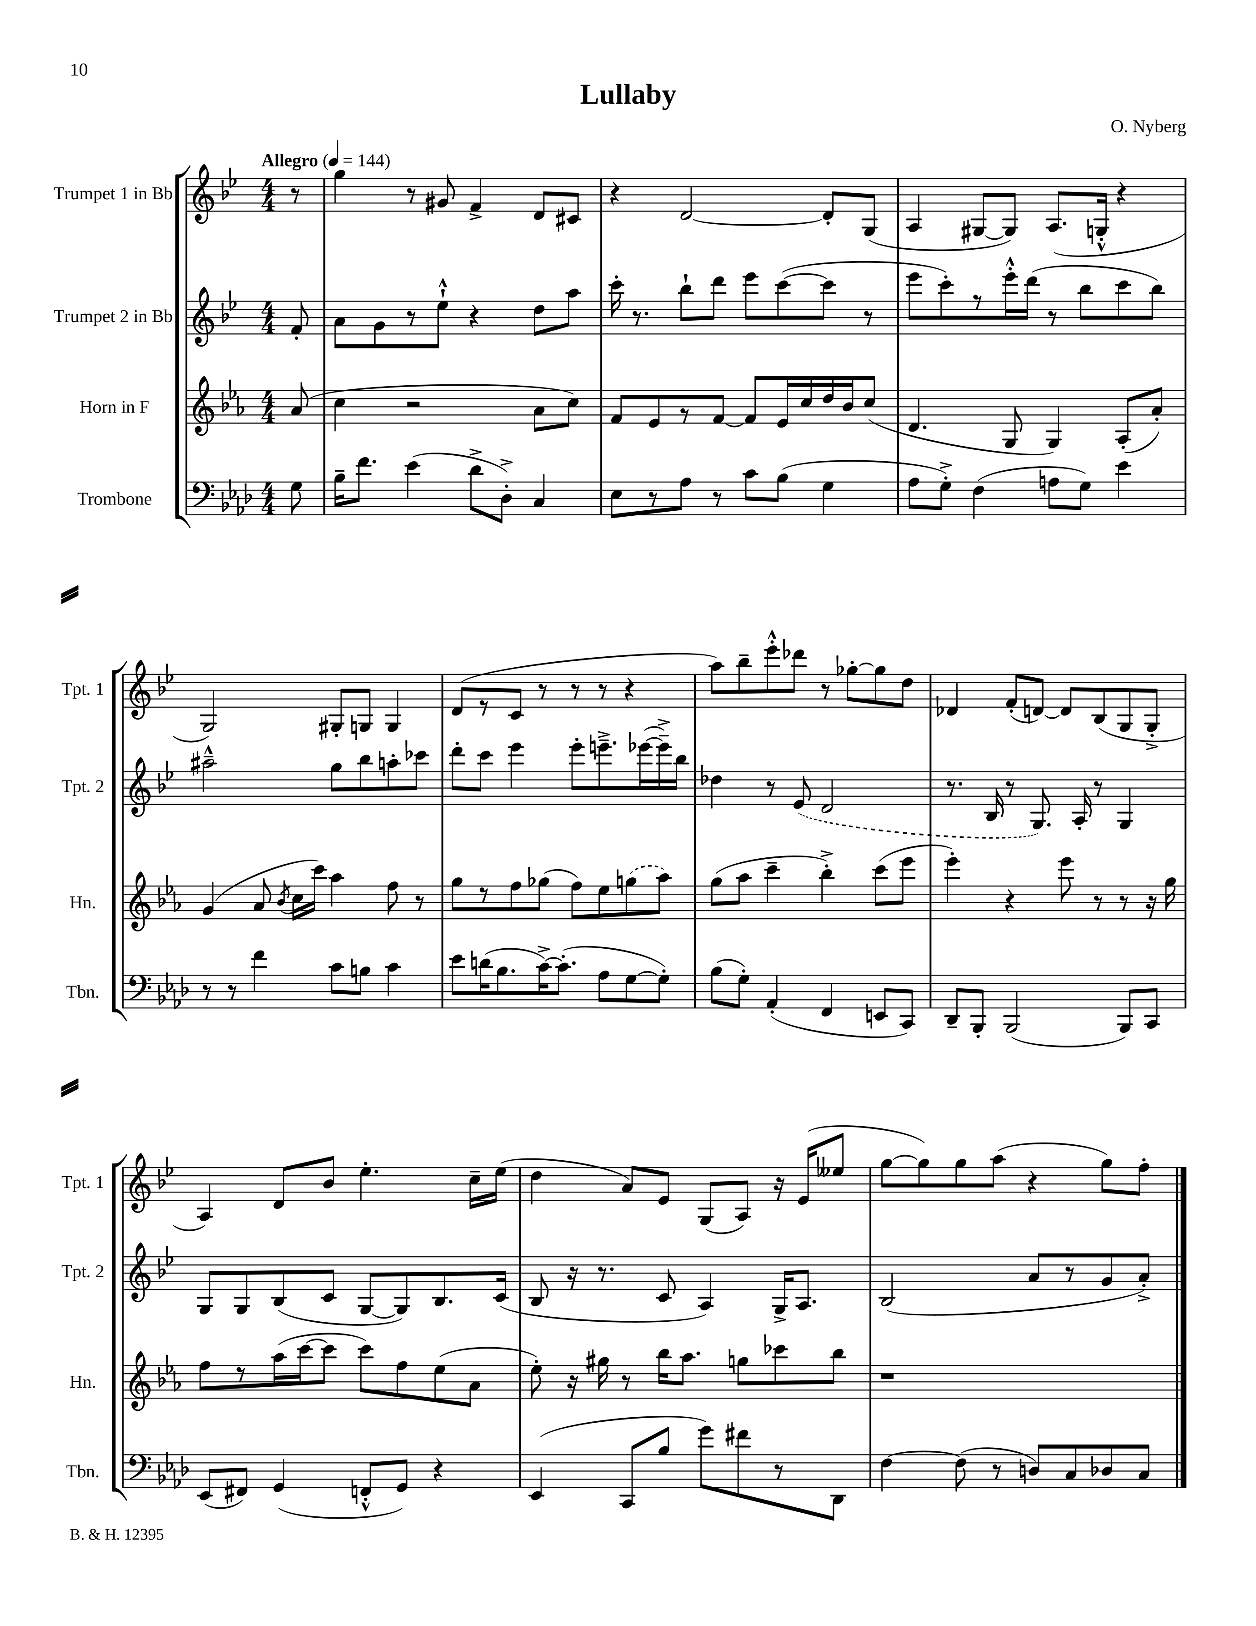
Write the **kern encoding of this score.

**kern	**kern	**kern	**kern
*part4	*part3	*part2	*part1
*staff4	*staff3	*staff2	*staff1
*I"Trombone	*I"Horn in F	*I"Trumpet 2 in Bb	*I"Trumpet 1 in Bb
*I'Tbn.	*I'Hn.	*I'Tpt. 2	*I'Tpt. 1
*clefF4	*clefG2	*clefG2	*clefG2
*k[b-e-a-d-]	*k[b-e-a-]	*k[b-e-]	*k[b-e-]
*M4/4	*M4/4	*M4/4	*M4/4
*MM144	*MM144	*MM144	*MM144
=	=	=	=
!	!	!	!LO:TX:a:B:t=Allegro
8G\	(8a-/	8f'/	8r
=1	=1	=1	=1
16B-~\KL	4cc\	8a\L	4gg\
8.f\J	.	.	.
.	.	8g\	.
(4e-\	2r	8r	8r
.	.	8ee-`^^\J	8g#X/
8d-^\L	.	4r	4f^/
8D-'^\J)	.	.	.
4C/	8a-\L	8dd\L	8d/L
.	8cc\J)	8aa\J	8c#X/J
=2	=2	=2	=2
8E-\L	8f/L	16ccc'\	4r
.	.	8.r	.
8r	8e-/	.	.
8A-\J	8r	8bb-`\L	[2d/
8r	[8f/J	8ddd\J	.
8c\L	8f/L]	8eee-\L	.
(8B-\J	16e-/L	([8ccc\	.
.	16cc/	.	.
4G\	16dd/	8ccc\J]	8d'/L]
.	16b-/J	.	.
.	(8cc/J	8r	(8G/J
=3	=3	=3	=3
8A-\L	4.d/	8eee-\L	4A/
8G'^\J)	.	8ccc'\)	.
(4F\	.	8r	[8G#X/L
.	8G/	16eee-'^^\L	8G#/J])
.	.	(16ddd\JJ	.
8An\L	4G/)	8r	(8.A/L
8G\J)	.	8bb-\L	.
.	.	.	16Gn'^^/Jk
4e-\	(8A-'/L	8ccc\	4r
.	8a-'/J)	8bb-\J)	.
!!LO:LB:g=z
=4	=4	=4	=4
8r	(4g/	2aa#X~^^\	2G/)
8r	.	.	.
4f\	8a-/	.	.
.	8qb-/	.	.
.	16cc\LL	.	.
.	16ccc\JJ)	.	.
8c\L	4aa-\	8gg\L	8G#X'/L
8Bn\J	.	8bb-\	8Gn/J
4c\	8ff\	8aan'\	4G/
.	8r	8ccc-X\J	.
=5	=5	=5	=5
8e-\L	8gg\L	8ddd'\L	(8d/L
(16dn\K	8r	8ccc\J	8r
8.B-\	.	.	.
.	8ff\	4eee-\	8c/J
[16c^\K)	(8gg-X\J	.	8r
(8.c'\J]	.	.	.
.	8ff\L)	8eee-'\L	8r
8A-\L	8ee-\	8.eeen~^\	8r
[8G\	(8ggn\	.	4r
.	.	([16eee-X\L	.
8G'\J])	8aa-\J)	16eee-~^\])	.
.	.	16bb-\JJ	.
=6	=6	=6	=6
(8B-\L	(8gg\L	4dd-X\	8aa\L)
8G'\J)	8aa-\J	.	8bb-~\
(4AA-'/	4ccc~\	8r	8eee-'^^\
.	.	(8e-/	8ddd-X\J
4FF/	4bb-'^\)	2d/	8r
.	.	.	[8gg-X'\L
8EEn/L	(8ccc\L	.	8gg-\]
8CC/J)	8eee-\J	.	8dd\J
=7	=7	=7	=7
8DD-~/L	4eee-'\)	8.r	4d-X/
8BBB-'/J	.	.	.
.	.	16B-/	.
(2BBB-/	4r	8r	(8f'/L
.	.	8.G/)	[8dn/J)
.	8eee-\	.	8d/L]
.	.	16A'/	.
.	8r	8r	(8B-/
8BBB-/L)	8r	4G/	8G/
8CC/J	16r	.	8G'^/J
.	16gg\	.	.
!!LO:LB:g=z
=8	=8	=8	=8
(8EE-/L	8ff\L	8G/L	4A/)
8FF#X/J)	8r	8G/	.
(4GG/	(16aa-\L	(8B-/	8d/L
.	[16ccc\J	.	.
.	8ccc\J]	8c/J	8b-/J
8FFn'^^/L	8ccc\L)	[8G/L	4.ee-'\
8GG/J)	8ff\	8G/])	.
4r	(8ee-\	8.B-/	.
.	8a-\J	.	16cc~\LL
.	.	(16c/Jk	(16ee-\JJ
=9	=9	=9	=9
(4EE-/	8ee-'\)	8B-/	4dd\
.	16r	16r	.
.	16gg#X\	8.r	.
8CC/L	8r	.	8a/L)
8B-/J	16bb-\KL	8c/	8e-/J
.	8.aa-\J	.	.
8g\L)	.	4A/)	(8G/L
8f#X\	8ggn\L	.	8A/J)
8r	8ccc-X\	16G^/KL	16r
.	.	8.A/J	(16e-/KL
8DD-\J	8bb-\J	.	8ee--X/J
=10	=10	=10	=10
[4F\	1r	(2B-/	[8gg\L
.	.	.	8gg\])
(8F\]	.	.	8gg\
8r	.	.	(8aa\J
8Dn/L)	.	8a/L	4r
8C/	.	8r	.
8D-X/	.	8g/	8gg\L)
8C/J	.	8a'^/J)	8ff'\J
==	==	==	==
*-	*-	*-	*-
